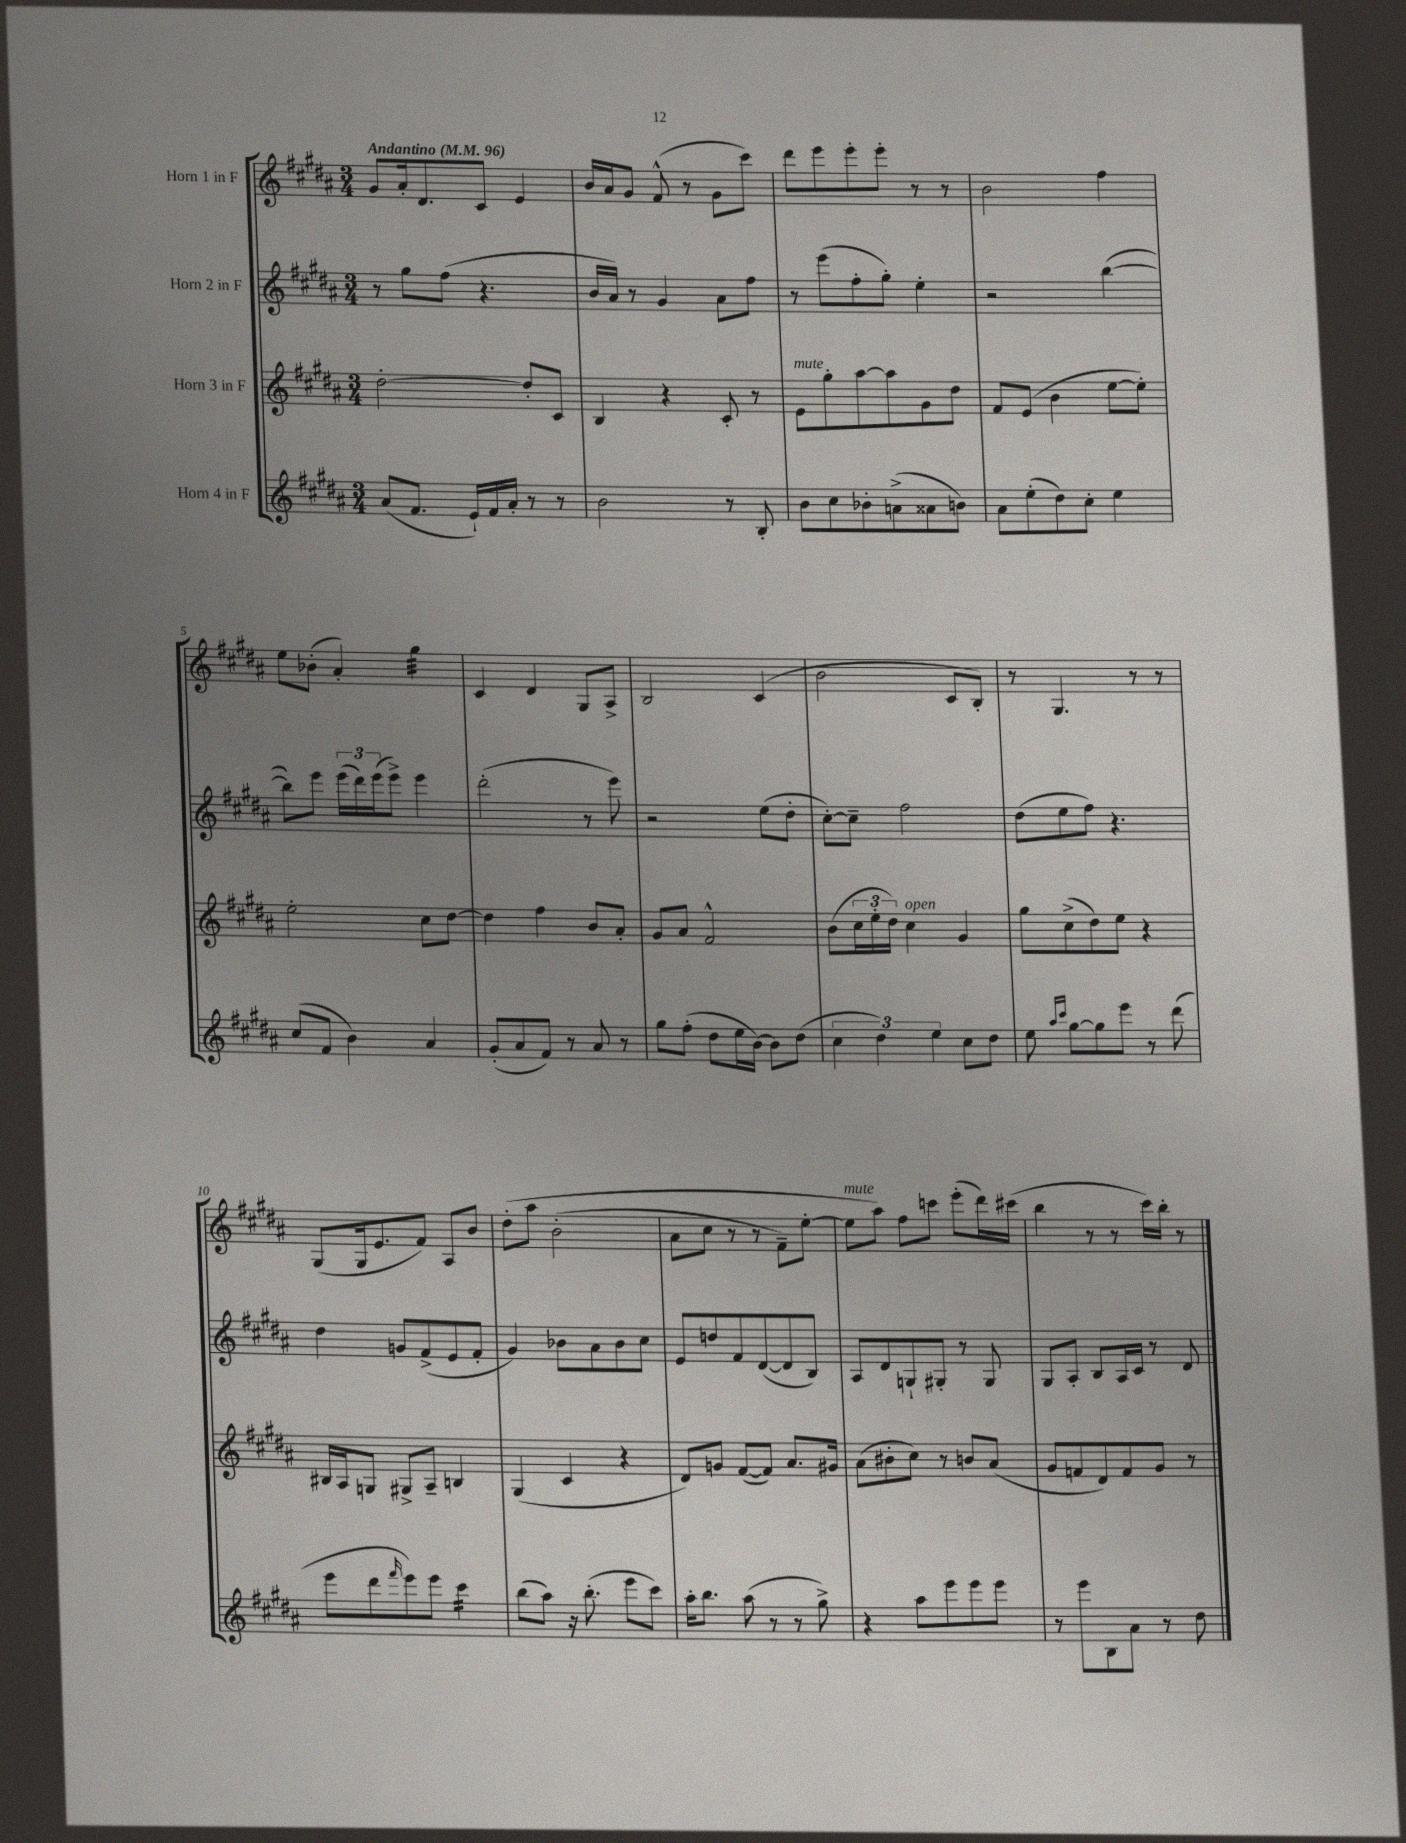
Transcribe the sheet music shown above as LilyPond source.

<<
\new StaffGroup <<
\new Staff = "s0" \with { instrumentName = "Horn 1 in F" } {
    \clef treble \key b \major \numericTimeSignature \time 3/4 \tempo "Andantino" 4 = 96
    gis'8 ais'16-. dis'8. cis'8 e'4 |
    b'16 ais'16 gis'8 fis'8-^( r8 gis'8 cis'''8) |
    dis'''8 e'''8 e'''8-. e'''8-. r8 r8 |
    b'2 fis''4 |
    e''8 bes'8-.( ais'4-.) gis''4:32 |
    cis'4 dis'4 gis8 ais8-> |
    b2 cis'4( |
    b'2 cis'8 b8-.) |
    r8 gis4. r8 r8 |
    gis8( gis16 e'8. fis'8) ais8 b'8 |
    dis''8-.\( ais''8 b'2-.( |
    ais'8 cis''8 r8 r8 fis'8--) e''8~-. |
    e''8^\markup { \italic "mute" } ais''8\) fis''8 c'''8 e'''8-.( dis'''16) cis'''16( |
    b''4 r8 r8 cis'''16) b''16-. r8 \bar "|." |
}
\new Staff = "s1" \with { instrumentName = "Horn 2 in F" } {
    \clef treble \key b \major \numericTimeSignature \time 3/4
    r8 gis''8 fis''8( r4. |
    b'16 ais'16) r8 gis'4 ais'8 fis''8 |
    r8 e'''8( fis''8-. gis''8-.) e''4-. |
    r2 b''4~( |
    b''8) e'''8 \tuplet 3/2 { e'''16( dis'''16) e'''16( } e'''8->) e'''4 |
    dis'''2-.( r8 e'''8) |
    r2 e''8( dis''8-. |
    cis''8~-.) cis''8-- fis''2 |
    dis''8( e''8 fis''8) r4. |
    dis''4 g'8 fis'8->( e'8 fis'8-. |
    gis'4) bes'8 ais'8 bes'8 cis''8 |
    e'8 d''8 fis'8 dis'8~( dis'8 b8) |
    ais8 dis'8 g8-! gis8-. r8 gis8 |
    gis8 ais8-. b8 ais16 cis'16 r8 dis'8 \bar "|." |
}
\new Staff = "s2" \with { instrumentName = "Horn 3 in F" } {
    \clef treble \key b \major \numericTimeSignature \time 3/4
    dis''2~-. dis''8-. cis'8 |
    b4 r4 cis'8-. r8 |
    e'8^\markup { \italic "mute" } gis''8-. ais''8~ ais''8 gis'8 dis''8 |
    fis'8 e'8( b'4 e''8~ e''8-.) |
    e''2-. cis''8 dis''8~ |
    dis''4 fis''4 b'8 ais'8-. |
    gis'8 ais'8 fis'2-^ |
    b'8( \tuplet 3/2 { cis''16 e''16-. dis''16) } cis''4^\markup { \italic "open" } gis'4 |
    gis''8 cis''8->( dis''8) e''8 r4 |
    bis16 ais16 g8 gis8-> ais8-- b4 |
    gis4( cis'4 r4 |
    dis'8) g'8 fis'8~( fis'8) ais'8. gis'16 |
    ais'8( bis'8-. cis''8) r8 b'8 ais'8( |
    gis'8 f'8 dis'8) f'8 gis'8 r8 \bar "|." |
}
\new Staff = "s3" \with { instrumentName = "Horn 4 in F" } {
    \clef treble \key b \major \numericTimeSignature \time 3/4
    ais'8( fis'8. e'16-!) fis'16 ais'16-. r8 r8 |
    b'2 r8 b8-. |
    b'8 cis''8 bes'8-. a'8->( aisis'8 b'8) |
    ais'8 e''8-.( dis''8) cis''8-. e''4 |
    cis''8( fis'8 b'4) ais'4 |
    gis'8-.( ais'8 fis'8) r8 ais'8 r8 |
    gis''8 fis''8-.( dis''8 e''16 b'16~) b'8 dis''8( |
    \tuplet 3/2 { cis''4 dis''4) e''4 } cis''8 dis''8 |
    e''8 \grace { ais''16 cis'''16 } gis''8~ gis''8 e'''8 r8 dis'''8( |
    e'''8 dis'''8 \grace { fis'''16 } e'''8) e'''8 cis'''4:16 |
    b''8( ais''8) r16 b''8.-.( e'''8 cis'''8) |
    ais''16-. b''8. ais''8( r8 r8 gis''8->) |
    r4 ais''8 e'''8 e'''8 e'''8 |
    r8 e'''8 b8 ais'8 r8 dis''8 \bar "|." |
}
>>
>>
